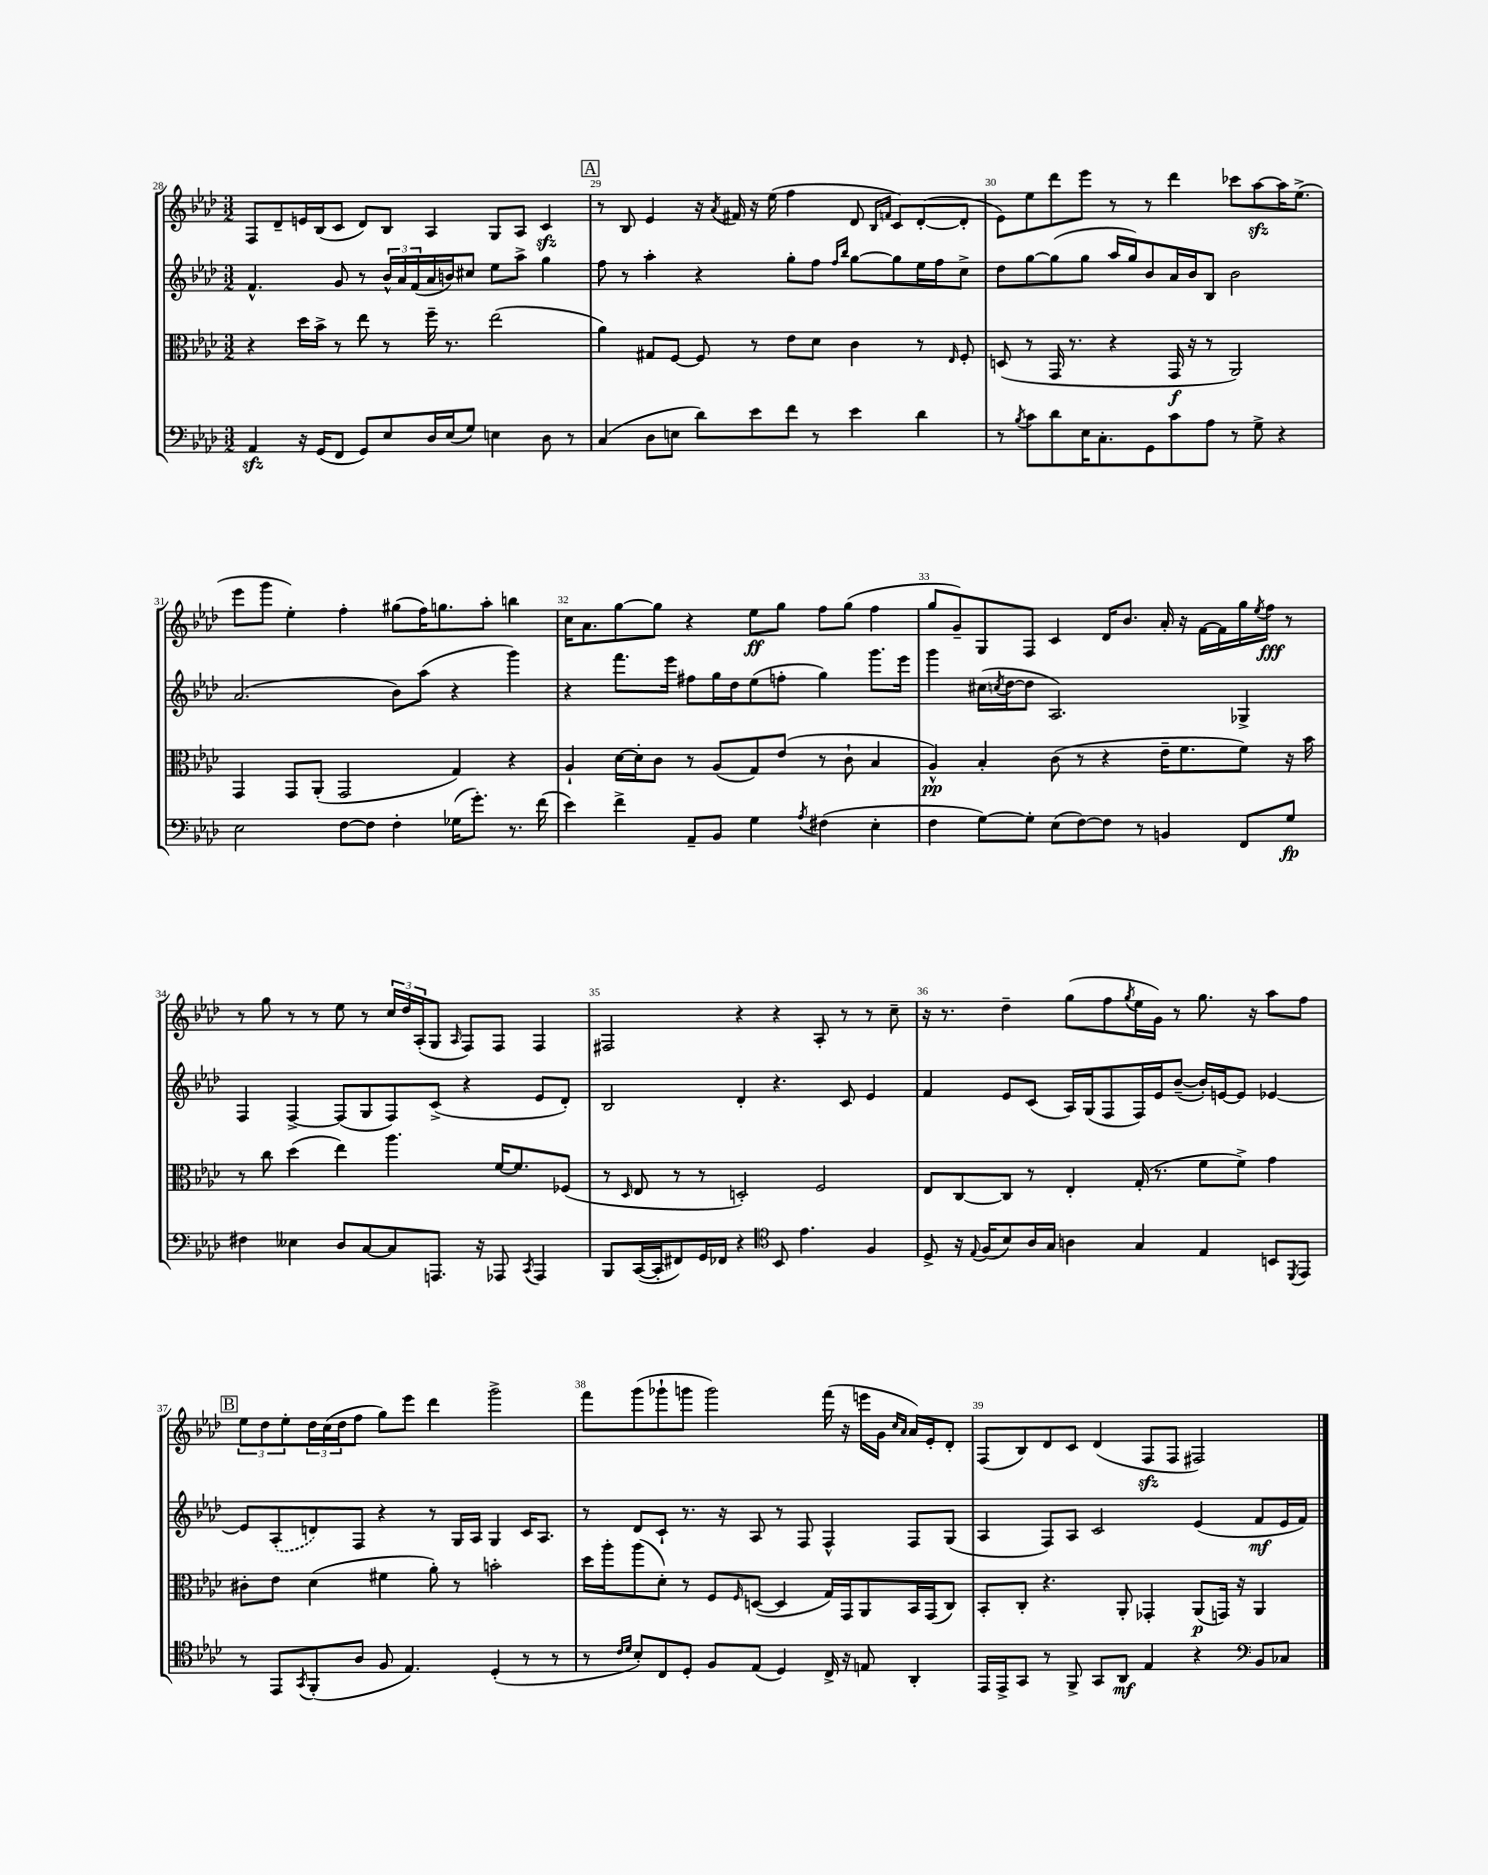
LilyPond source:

<<
\new StaffGroup <<
\new Staff = "s0" {
    \clef treble \key aes \major \numericTimeSignature \time 3/2
    f8 des'8-- e'16 bes16( c'8 des'8) bes8 aes4 g8 aes8 c'4\sfz |
    \mark \markup { \box "A" } r8 bes8 ees'4 r16 \acciaccatura { aes'8 } fis'16 r16 ees''16( f''4 des'8 \grace { bes16 f'16 } c'8) des'8~-.( des'8-. |
    ees'8) ees''8 des'''8 ees'''8 r8 r8 des'''4 ces'''8 aes''8~\sfz aes''16 ees''8.->( |
    ees'''8 g'''8 ees''4-.) f''4-. gis''8( f''16) g''8. aes''8-. b''4 |
    c''16 aes'8. g''8~ g''8 r4 ees''8\ff g''8 f''8 g''8( f''4 |
    g''8 g'8--) g8 f8 c'4 des'16 bes'8. aes'16-. r16 f'16~ f'16 g''16 \acciaccatura { ees''8 } f''16\fff r8 |
    r8 g''8 r8 r8 ees''8 r8 \tuplet 3/2 { c''16 des''16 aes16-.( } g8 \grace { aes16 } f8) f8 f4 |
    fis2 r4 r4 aes8-. r8 r8 c''8-- |
    r16 r8. des''4-- g''8( f''8 \acciaccatura { g''8 } ees''16 g'16) r8 g''8. r16 aes''8 f''8 |
    \mark \markup { \box "B" } \tuplet 3/2 { ees''8 des''8 ees''8-. } \tuplet 3/2 { des''16 c''16( des''16 } f''8 g''8) ees'''8 des'''4 g'''2-> |
    f'''8 g'''8( ges'''8-! g'''8 g'''2) f'''16( r16 e'''16 g'16 \grace { c''16 aes'16 } aes'16) ees'16-. des'8-. |
    f8( bes8) des'8 c'8 des'4( f8\sfz f8 fis2) \bar "|." |
}
\new Staff = "s1" {
    \clef treble \key aes \major \numericTimeSignature \time 3/2
    f'4.-^ g'8 r8 \tuplet 3/2 { bes'16-^ aes'16 f'16( } aes'16 b'16) cis''8 ees''8 aes''8-> g''4 |
    \mark \markup { \box "A" } f''8 r8 aes''4-. r4 g''8-. f''8 \grace { f''16 bes''16 } g''8~ g''8 ees''16 f''16 c''8-> |
    des''8 g''8~ g''8( g''8 aes''16 g''16) bes'8 aes'16 bes'16 bes8 bes'2 |
    aes'2.( bes'8) aes''8( r4 g'''4) |
    r4 f'''8. ees'''16 fis''8 g''16 des''16 ees''8( f''8-. g''4) g'''8. ees'''16 |
    g'''4 cis''16( \acciaccatura { c''8 } des''16~ des''8 aes2.) ges4-> |
    f4 f4~-> f8( g8 f8) c'8->( r4 ees'8 des'8-.) |
    bes2 des'4-. r4. c'8 ees'4 |
    f'4 ees'8 c'8( aes16) g16( f8 f16) ees'16 bes'8~--( bes'16-.) e'16~ e'8 ees'4~ |
    \mark \markup { \box "B" } ees'8 \once \slurDashed aes8-.( d'8) f8 r4 r8 g16 aes16 g4 c'16 aes8. |
    r8 des'8 c'8-! r8. r16 aes8 r8 f8 f4-^ f8 g8( |
    aes4 f8) aes8 c'2 ees'4( f'8\mf ees'16 f'16) \bar "|." |
}
\new Staff = "s2" {
    \clef alto \key aes \major \numericTimeSignature \time 3/2
    r4 des''16 bes'16-> r8 ees''8 r8 f''16-- r8. ees''2( |
    \mark \markup { \box "A" } aes'4) gis8 f8~ f8 r8 ees'8 des'8 c'4 r8 \grace { ees16 } f8-. |
    d8( r8 g,16 r8. r4 g,16\f r16 r8 aes,2) |
    g,4 g,8 aes,8-.( g,2 g4) r4 |
    aes4-! des'16~ des'16-. c'8 r8 aes8( g8) ees'8( r8 c'8-! bes4 |
    aes4-^\pp) bes4-. c'8( r8 r4 ees'16-- f'8. f'8) r16 bes'16 |
    r8 c''8 des''4( ees''4) aes''4. f'16~ f'8. fes8( |
    r8 \grace { des16 } ees8 r8 r8 d2-.) f2 |
    ees8 c8~ c8 r8 ees4-. g16-.( r8. f'8 f'8->) g'4 |
    \mark \markup { \box "B" } cis'8-. ees'8 des'4( fis'4 aes'8-.) r8 b'2-. |
    des''16 aes''16-. aes''8( des'8-.) r8 f8 \grace { f16 } d8~( d4 g16) g,16 aes,8 bes,16 g,16( c8) |
    bes,8-. c8-. r4. aes,8-. ges,4-. aes,8\p( g,16) r16 aes,4 \bar "|." |
}
\new Staff = "s3" {
    \clef bass \key aes \major \numericTimeSignature \time 3/2
    aes,4\sfz r16 g,16( f,8 g,8) ees8 des16 ees16( g8) e4 des8 r8 |
    \mark \markup { \box "A" } c4( des8 e8 des'8) ees'8 f'8 r8 ees'4 des'4 |
    r8 \acciaccatura { bes8 } c'8 des'8 ees16 c8.-. g,8 c'8 aes8 r8 g8-> r4 |
    ees2 f8~ f8 f4-. ges16( g'8.-.) r8. f'16( |
    ees'4) f'4-> aes,8-- bes,8 g4 \acciaccatura { aes8 } fis4( ees4-. |
    f4 g8~) g8-. ees8( f8~) f8 r8 b,4 f,8 g8\fp |
    fis4 eeses4 des8 c8~ c8 a,,8. r16 aes,,8 \acciaccatura { c,8 } aes,,4 |
    bes,,8 c,16~( c,16-. fis,8) g,16 fes,16 r4 \clef tenor bes,8 ees'4. f4 |
    des8-> r16 \appoggiatura { ees8 } f16( bes8) aes16 g16 a4 g4 ees4 b,8 \acciaccatura { des,8 } ees,8 |
    \mark \markup { \box "B" } r8 ees,8 \acciaccatura { g,8 } f,8-.( aes8 f8 ees4.) des4-.( r8 r8 |
    r8 \grace { c'16 des'16 } bes8-.) c8 des8-. f8 ees8( des4) c16-> r16 e8 aes,4-. |
    ees,16 ees,16-> g,8 r8 f,8-> g,8 aes,8\mf ees4 r4 \clef bass bes,8 ces8 \bar "|." |
}
>>
>>
\layout { \context { \Score currentBarNumber = #28 \override BarNumber.break-visibility = ##(#f #t #t) barNumberVisibility = #all-bar-numbers-visible } }
